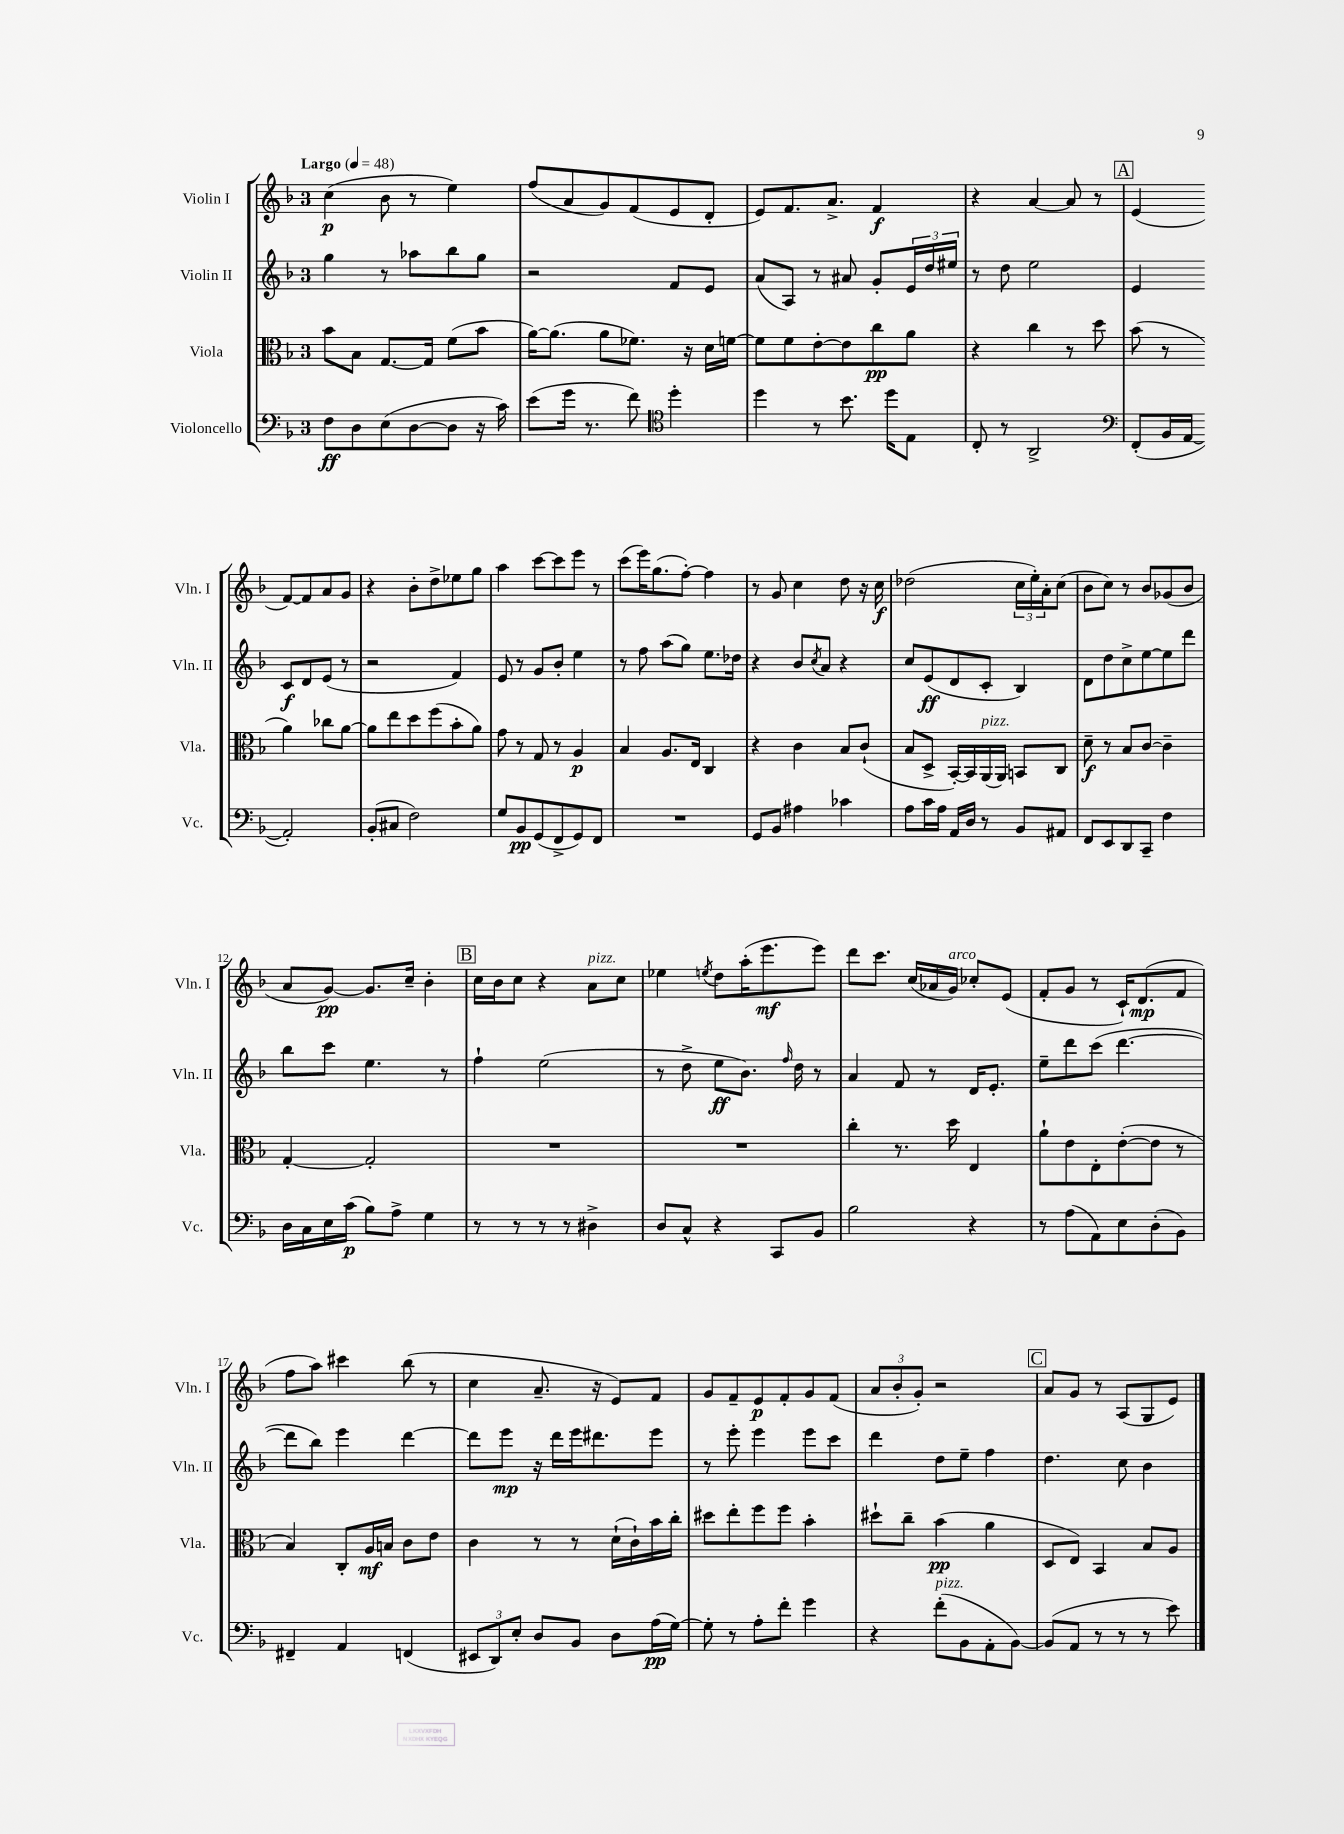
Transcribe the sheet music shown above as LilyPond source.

<<
\new StaffGroup <<
\new Staff = "s0" \with { instrumentName = "Violin I" shortInstrumentName = "Vln. I" } {
    \clef treble \key f \major \once \override Staff.TimeSignature.style = #'single-digit \time 3/4 \tempo "Largo" 4 = 48
    c''4\p( bes'8 r8 e''4) |
    f''8( a'8 g'8) f'8( e'8 d'8-. |
    e'8) f'8. a'8.-> f'4\f |
    r4 a'4~ a'8 r8 |
    \mark \markup { \box "A" } e'4( f'8~) f'8 a'8 g'8 |
    r4 bes'8-. d''8-> ees''8 g''8 |
    a''4 c'''8~ c'''8 e'''8 r8 |
    c'''8( e'''16) g''8.( f''8~-.) f''4 |
    r8 g'8 c''4 d''8 r16 c''16\f |
    des''2( \tuplet 3/2 { c''16 e''16-.) a'16-. } c''8( |
    bes'8 c''8) r8 bes'8 ges'8( bes'8 |
    a'8 g'8~\pp) g'8. c''16-- bes'4-. |
    \mark \markup { \box "B" } c''16 bes'16 c''8 r4 a'8^\markup { \italic "pizz." } c''8 |
    ees''4 \acciaccatura { e''8 } d''8 a''16-.( e'''8.\mf e'''8) |
    d'''8 c'''8. c''16( aes'16 g'16^\markup { \italic "arco" }) ces''8-. e'8( |
    f'8-. g'8 r8 c'16-!) d'8.\mp( f'8 |
    f''8 a''8) cis'''4 bes''8( r8 |
    c''4 a'8.-- r16 e'8) f'8 |
    g'8 f'8-- e'8\p f'8-. g'8 f'8( |
    \tuplet 3/2 { a'8 bes'8-. g'8-.) } r2 |
    \mark \markup { \box "C" } a'8 g'8 r8 a8( g8 e'8) \bar "|." |
}
\new Staff = "s1" \with { instrumentName = "Violin II" shortInstrumentName = "Vln. II" } {
    \clef treble \key f \major \once \override Staff.TimeSignature.style = #'single-digit \time 3/4
    g''4 r8 aes''8 bes''8 g''8 |
    r2 f'8 e'8 |
    a'8( a8) r8 ais'8 g'8-. \tuplet 3/2 { e'16 d''16 eis''16 } |
    r8 d''8 e''2 |
    \mark \markup { \box "A" } e'4 c'8\f d'8 e'8( r8 |
    r2 f'4) |
    e'8 r8 g'8 bes'8-. e''4 |
    r8 f''8 a''8( g''8) e''8. des''16 |
    r4 bes'8 \acciaccatura { c''8 } a'8 r4 |
    c''8 e'8\ff( d'8 c'8-. bes4) |
    d'8 d''8 c''8-> e''8~ e''8 d'''8 |
    bes''8 c'''8 e''4. r8 |
    \mark \markup { \box "B" } f''4-! e''2( |
    r8 d''8-> e''8\ff bes'8.) \grace { f''16 } d''16 r8 |
    a'4 f'8 r8 d'16 e'8.-. |
    e''8-- d'''8 c'''8( d'''4.~ |
    d'''8 bes''8) e'''4 d'''4~ |
    d'''8 e'''8\mp r16 d'''16 e'''16 dis'''8. e'''8 |
    r8 e'''8-. e'''4 e'''8 c'''8 |
    d'''4 d''8 e''8-- f''4 |
    \mark \markup { \box "C" } d''4. c''8 bes'4 \bar "|." |
}
\new Staff = "s2" \with { instrumentName = "Viola" shortInstrumentName = "Vla." } {
    \clef alto \key f \major \once \override Staff.TimeSignature.style = #'single-digit \time 3/4
    bes'8 bes8 g8.~ g16 f'8( bes'8 |
    a'16~) a'8.( a'8 fes'8.) r16 d'16 f'16~ |
    f'8 f'8 e'8~-. e'8 c''8\pp a'8 |
    r4 c''4 r8 d''8 |
    \mark \markup { \box "A" } bes'8( r8 a'4) ces''8 a'8~ |
    a'8 e''8 d''8 f''8( bes'8-. a'8) |
    g'8 r8 g8 r8 a4\p |
    bes4 a8. e16 c4 |
    r4 c'4 bes8 c'8-!( |
    bes8 d8-> bes,16~-.) bes,16 a,16^\markup { \italic "pizz." }( a,16) b,8 c8 |
    d'8--\f r8 bes8 c'8~ c'4-- |
    g4~-. g2-. |
    \mark \markup { \box "B" } R2. |
    R2. |
    c''4-. r8. d''16 e4 |
    a'8-! e'8 e8-. e'8~-.( e'8 r8 |
    bes4) c8-. a16\mf b16 c'8 e'8 |
    c'4 r8 r8 d'16-!( c'16-!) bes'16 c''16-. |
    dis''8 e''8-. f''8 f''8 bes'4-. |
    dis''8-! c''8-- bes'4\pp( a'4 |
    \mark \markup { \box "C" } d8 e8) bes,4 bes8 a8 \bar "|." |
}
\new Staff = "s3" \with { instrumentName = "Violoncello" shortInstrumentName = "Vc." } {
    \clef bass \key f \major \once \override Staff.TimeSignature.style = #'single-digit \time 3/4
    f8\ff d8 e8( d8~ d8 r16 c'16) |
    e'8( g'16 r8. f'8) \clef tenor d''4-. |
    d''4 r8 bes'8. d''16 e8 |
    c8-. r8 a,2-> |
    \mark \markup { \box "A" } \clef bass f,8-.( bes,16 a,16~ a,2-.) |
    bes,8-.( cis8 f2) |
    g8 bes,8\pp g,8( f,8-> g,8) f,8 |
    R2. |
    g,8 bes,8 ais4 ces'4 |
    a8 c'16 a16 a,16 d16 r8 bes,8 ais,8 |
    f,8 e,8 d,8 c,8-- f4 |
    d16 c16 e16 c'16\p( bes8) a8-> g4 |
    \mark \markup { \box "B" } r8 r8 r8 r8 dis4-> |
    d8 c8-^ r4 c,8 bes,8 |
    bes2 r4 |
    r8 a8( a,8) e8 d8-.( bes,8) |
    fis,4-- a,4 f,4( |
    \tuplet 3/2 { eis,8 d,8) e8-. } d8 bes,8 d8 a16\pp( g16~) |
    g8-. r8 a8-. f'8-. g'4 |
    r4 f'8-.^\markup { \italic "pizz." }( bes,8 a,8-. bes,8~) |
    \mark \markup { \box "C" } bes,8( a,8 r8 r8 r8 e'8) \bar "|." |
}
>>
>>
